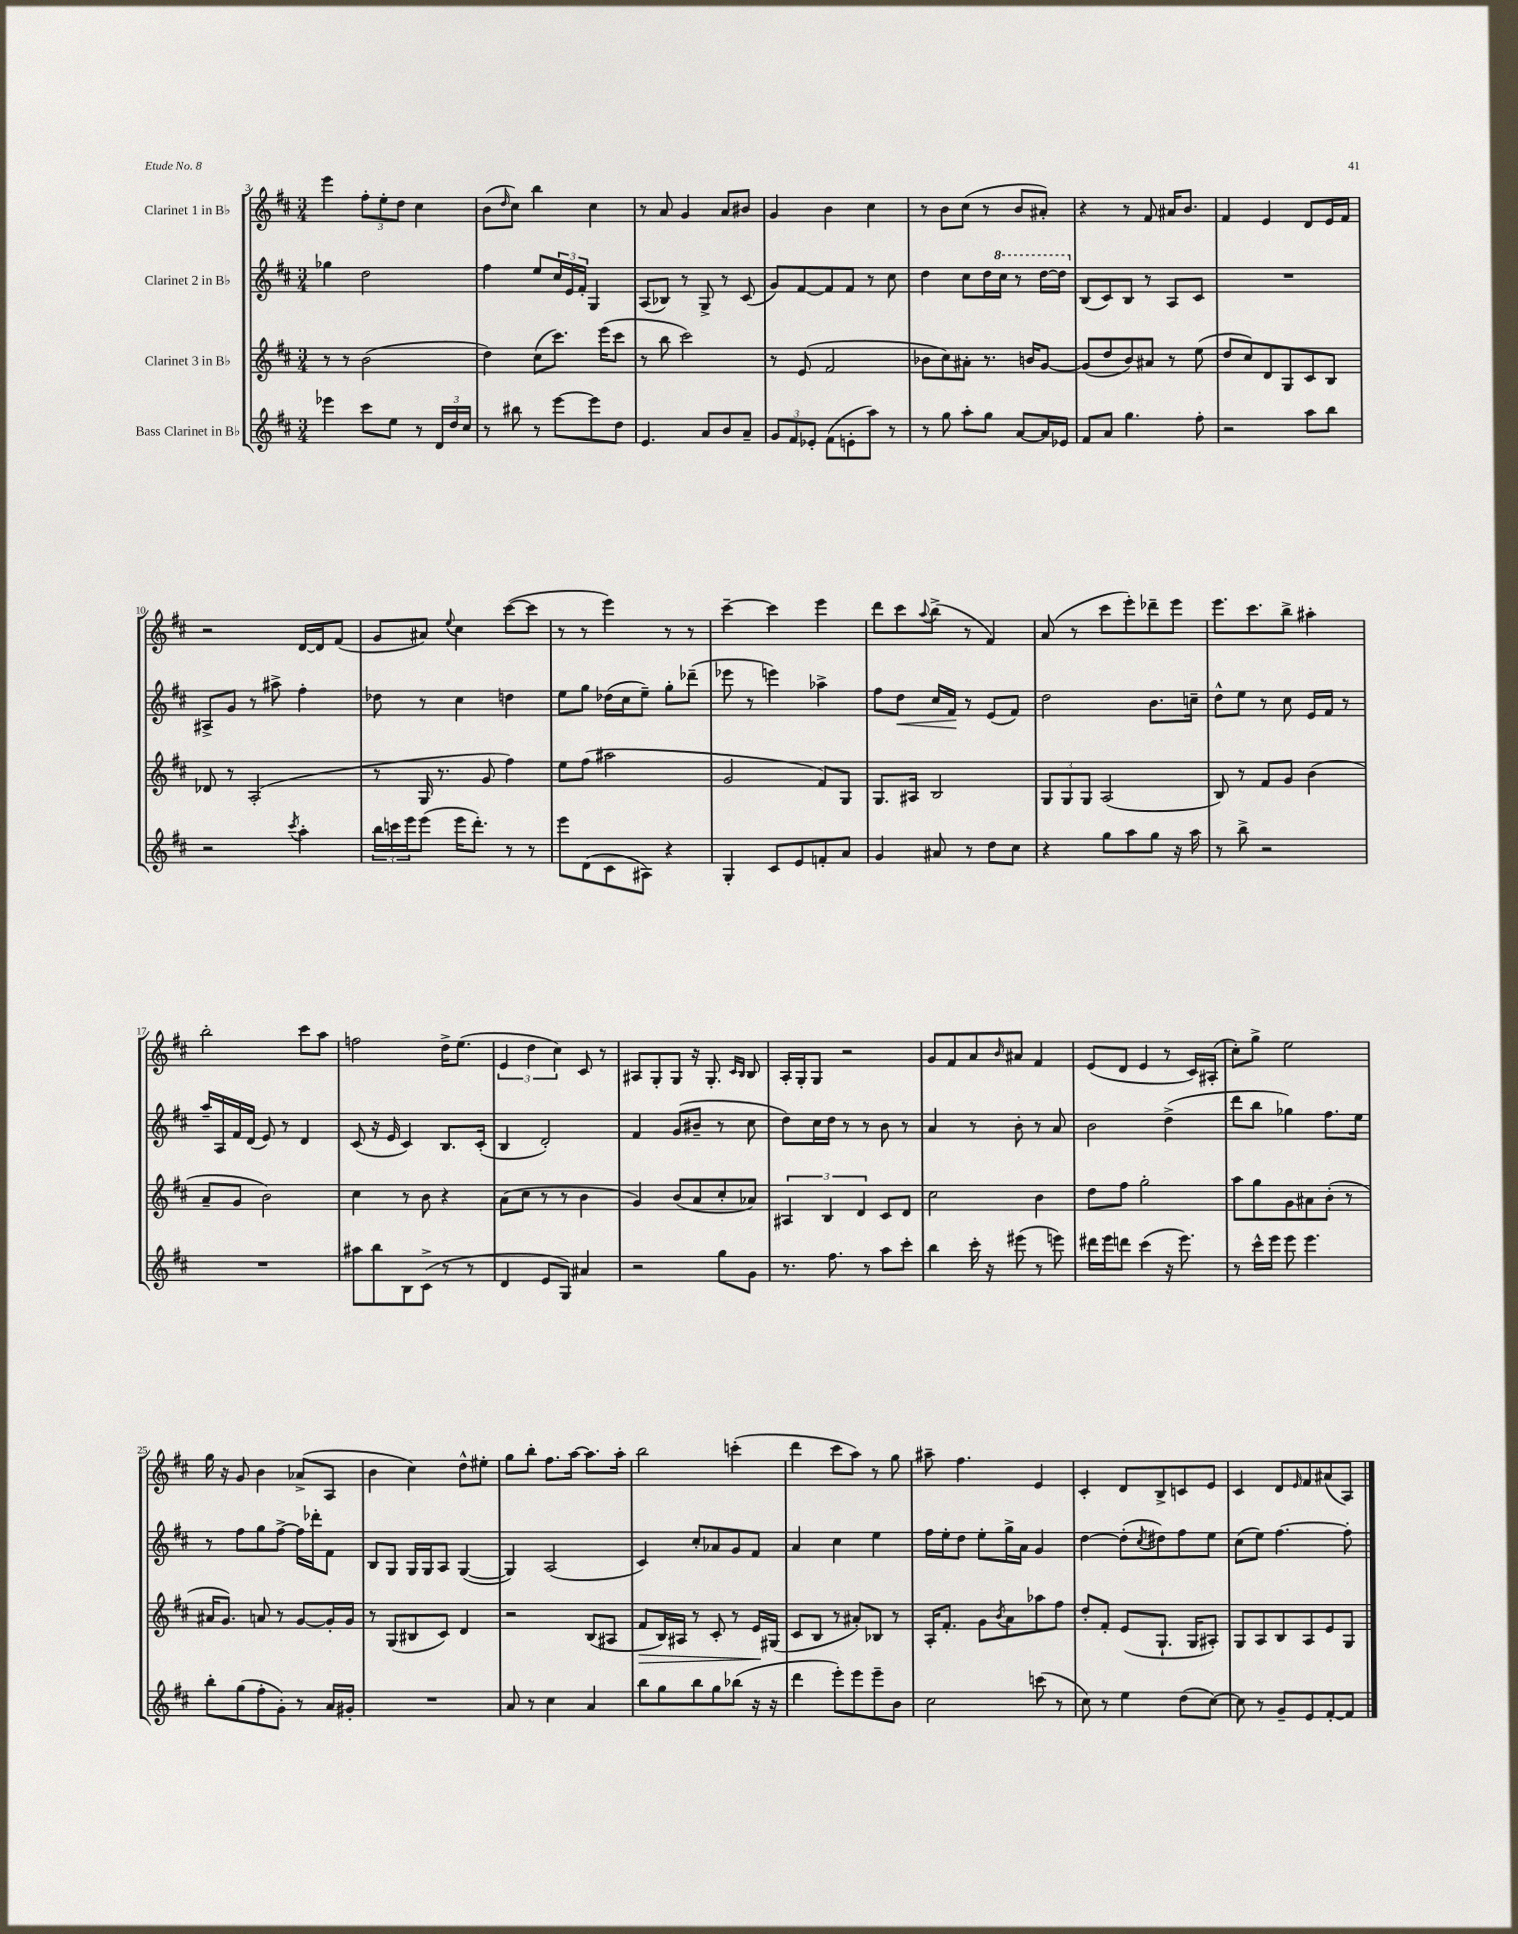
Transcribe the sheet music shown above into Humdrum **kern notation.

**kern	**kern	**kern	**kern
*staff4	*staff3	*staff2	*staff1
*clefG2	*clefG2	*clefG2	*clefG2
*k[f#c#]	*k[f#c#]	*k[f#c#]	*k[f#c#]
*M3/4	*M3/4	*M3/4	*M3/4
4eee-	8r	4gg-	4eee
.	8r	.	.
8ccc#	(2b	2dd	12ff#'
.	.	.	12ee'
8ee	.	.	.
.	.	.	12dd
8r	.	.	4cc#
24d	.	.	.
24dd	.	.	.
24cc#	.	.	.
=	=	=	=
8r	4dd)	4ff#	(8b
.	.	.	16qqdd
8bb#	.	.	8cc#)
8r	(8cc#	8ee	4bb
[8eee	8.ccc#)	24cc#	.
.	.	24e	.
.	.	24f#'	.
8eee]	.	4G	4cc#
.	(16eee	.	.
8dd	8ccc#	.	.
=	=	=	=
4.e	8r	(8A	8r
.	8bb	8B-)	8a
.	2ccc#)	8r	4g
8a	.	8G^	.
8b	.	8r	8a
8a~	.	(8c#	8b#
=	=	=	=
12g	8r	8g)	4g
12f#	.	.	.
.	(8e	[8f#	.
12e-'	.	.	.
(8f#	2f#	8f#]	4b
8e'	.	8f#	.
8aa)	.	8r	4cc#
8r	.	8cc#	.
=	=	=	=
8r	8b-	4dd	8r
8gg	8cc#)	.	8b
8aa'	8a#'	8cc#	(8cc#
8gg	8.r	16dd	8r
.	.	16ccc#	.
[8a	.	8r	8b
.	16b	.	.
16a]	[8g	[16ddd	8a#')
16e-	.	16ddd]	.
=	=	=	=
8f#	(8g]	(8B	4r
8a	8dd	8c#)	.
4.gg	8b)	8B	8r
.	8a#	8r	8f#
.	8r	8A	16a#
.	.	.	8.b
8ff#'	(8ee	8c#	.
=	=	=	=
2r	8dd	2.r	4f#
.	8cc#)	.	.
.	8d	.	4e
.	8G	.	.
8aa	8c#	.	8d
8bb	8B	.	16e
.	.	.	16f#
=	=	=	=
2r	8d-	8A#^	2r
.	8r	8g	.
.	(2A'	8r	.
.	.	8aa#^	.
8qccc#	.	.	.
4aa'	.	4ff#'	[16d
.	.	.	16d]
.	.	.	(8f#
=	=	=	=
24bb	8r	8dd-	8g
24ccc	.	.	.
24eee	.	.	.
(8eee	16G	8r	8a#)
.	8.r	.	.
.	.	.	8qqee
16eee	.	4cc#	4cc#
8.ddd')	.	.	.
.	8g	.	.
8r	4ff#)	4dd	([8ccc#
8r	.	.	8ccc#]
=	=	=	=
8eee	8ee	8ee	8r
(8d	(8ff#	8gg	8r
8c#	2aa#	(16dd-	4eee)
.	.	16cc#	.
8A#)	.	8ee~)	.
4r	.	8gg'	8r
.	.	(8ddd-~	8r
=	=	=	=
4G'	2g	8eee-	[4ccc#~
.	.	8r	.
8c#	.	4eee)	4ccc#]
8e	.	.	.
8f'	8f#)	4aa-^	4eee
8a	8G	.	.
=	=	=	=
4g	8.G	8ff#	8ddd
.	.	8dd	8ccc#
.	16A#	.	.
.	.	.	8qqaa
8a#	2B	16cc#	(8bb^
.	.	16f#	.
8r	.	8r	8r
8dd	.	(8e	4f#)
8cc#	.	8f#)	.
=	=	=	=
4r	12G	2dd	(8a
.	12G	.	.
.	.	.	8r
.	12G	.	.
8gg	(2A	.	8ccc#
8aa	.	.	8eee')
8gg	.	8.b	8ddd-~
16r	.	.	8eee
16aa	.	16cc~	.
=	=	=	=
8r	8B)	8dd^^	8.eee
8bb^	8r	8ee	.
.	.	.	8.ccc#
2r	8f#	8r	.
.	8g	8cc#	8bb^
.	(4b	16e	4aa#'
.	.	16f#	.
.	.	8r	.
=	=	=	=
2.r	8a~	16aa~	2bb'
.	.	16A	.
.	8g	16f#	.
.	.	(16d	.
.	2b)	8e)	.
.	.	8r	.
.	.	4d	8ccc#
.	.	.	8aa
=	=	=	=
8aa#	4cc#	(8c#	2ff
8bb	.	16r	.
.	.	16e	.
8B	8r	4c#)	.
(8c#^	8b	.	.
8r	4r	8.B	16dd^
.	.	.	(8.ee
8r	.	.	.
.	.	(16c#'	.
=	=	=	=
4d	(8a	4B	6e
.	8cc#	.	.
.	.	.	6dd
8e	8r	2d')	.
.	.	.	6cc#)
8G)	8r	.	.
4a#	4b	.	8c#
.	.	.	8r
=	=	=	=
2r	4g)	4f#	8A#
.	.	.	8G'
.	(8b	(8g	8G
.	8a	8b#~	16r
.	.	.	8.G'
8gg	8cc#'	8r	.
.	.	.	16qqc#
.	.	.	16qqB
8g	8a-)	8cc#	8B
=	=	=	=
8.r	6A#	8dd)	16A'
.	.	.	16G'
.	.	16cc#	8G
.	6B	.	.
8.ff#	.	16dd	.
.	.	8r	2r
.	6d	.	.
8r	.	8r	.
8aa	8c#	8b	.
8ccc#'	8d	8r	.
=	=	=	=
4bb	2cc#	4a	8g
.	.	.	8f#
16ccc#'	.	8r	8a
16r	.	.	.
.	.	.	16qqb
(8eee#	.	8b'	8a#
8r	4b	8r	4f#
8eee)	.	8a	.
=	=	=	=
16ddd#	8dd	2b	(8e
16eee	.	.	.
8ddd	8ff#	.	8d
(4ccc#	2gg'	.	4e
16r	.	(4dd^	8r
8.eee)	.	.	.
.	.	.	16c#)
.	.	.	(16A#'
=	=	=	=
8r	8aa	8ddd	8cc#')
16ccc#^^	8gg	8bb	8gg^
16eee	.	.	.
8eee	8g	4gg-)	2ee
4.eee	8a#	.	.
.	(8b'	8.ff#	.
.	8r	.	.
.	.	16ee	.
=	=	=	=
8bb'	16a#	8r	16gg
.	8.g)	.	16r
(8gg	.	8ff#	8g
8ff#'	8a	8gg	4b
8g')	8r	[8ff#^	.
8r	[8g	16ff#]	(8a-^
.	.	16ddd-'	.
16a	16g']	8f#	8A
16g#'	16g	.	.
=	=	=	=
2.r	8r	8B	4b
.	(8G	8G	.
.	8B#	16G	4cc#)
.	.	16G	.
.	8c#)	8A	.
.	4d	([4G	8dd^^
.	.	.	8ee#'
=	=	=	=
8a	2r	4G])	8gg
8r	.	.	8bb'
4cc#	.	(2A	8.ff#
.	.	.	[16aa
4a	(8B	.	8.aa]
.	8A#	.	.
.	.	.	16aa'
=	=	=	=
8bb	8f#	4c#)	2bb
8gg	16B)	.	.
.	16A#	.	.
8bb	8r	8cc#'	.
8gg	8c#'	8a-	.
(8bb-	8r	8g	(4ccc'
16r	16e	8f#	.
16r	(16G#	.	.
=	=	=	=
4ddd	8c#	4a	4ddd
.	8B	.	.
8eee')	8r	4cc#	8ccc#
8eee	8a#')	.	8aa)
8eee~	8B-	4ee	8r
8b	8r	.	8gg
=	=	=	=
2cc#	16A'	16ff#	8aa#~
.	8.f#'	16ee'	.
.	.	8dd	4.ff#
.	8g	8ee'	.
.	8qb	.	.
.	8a	16gg^	.
.	.	16a	.
(8ccc	8aa-	4g	4e
8r	8ff#	.	.
=	=	=	=
8cc#)	8dd'	[4dd	4c#'
8r	8f#'	.	.
4ee	(8e	(8dd']	8d
.	.	8qcc#	.
.	8.G`	8dd#)	8B^
(8dd	.	8ff#	8c
.	16G	.	.
[8cc#)	8A#')	8ee	8e
=	=	=	=
8cc#]	8G	(8cc#	4c#
8r	8A	8ee)	.
8g~	8B	[4.ff#	8d
.	.	.	16qqe
8e	8A	.	8f#
[8f#'	8e	.	(8a#
8f#]	8G	8ff#']	8A)
==	==	==	==
*-	*-	*-	*-
